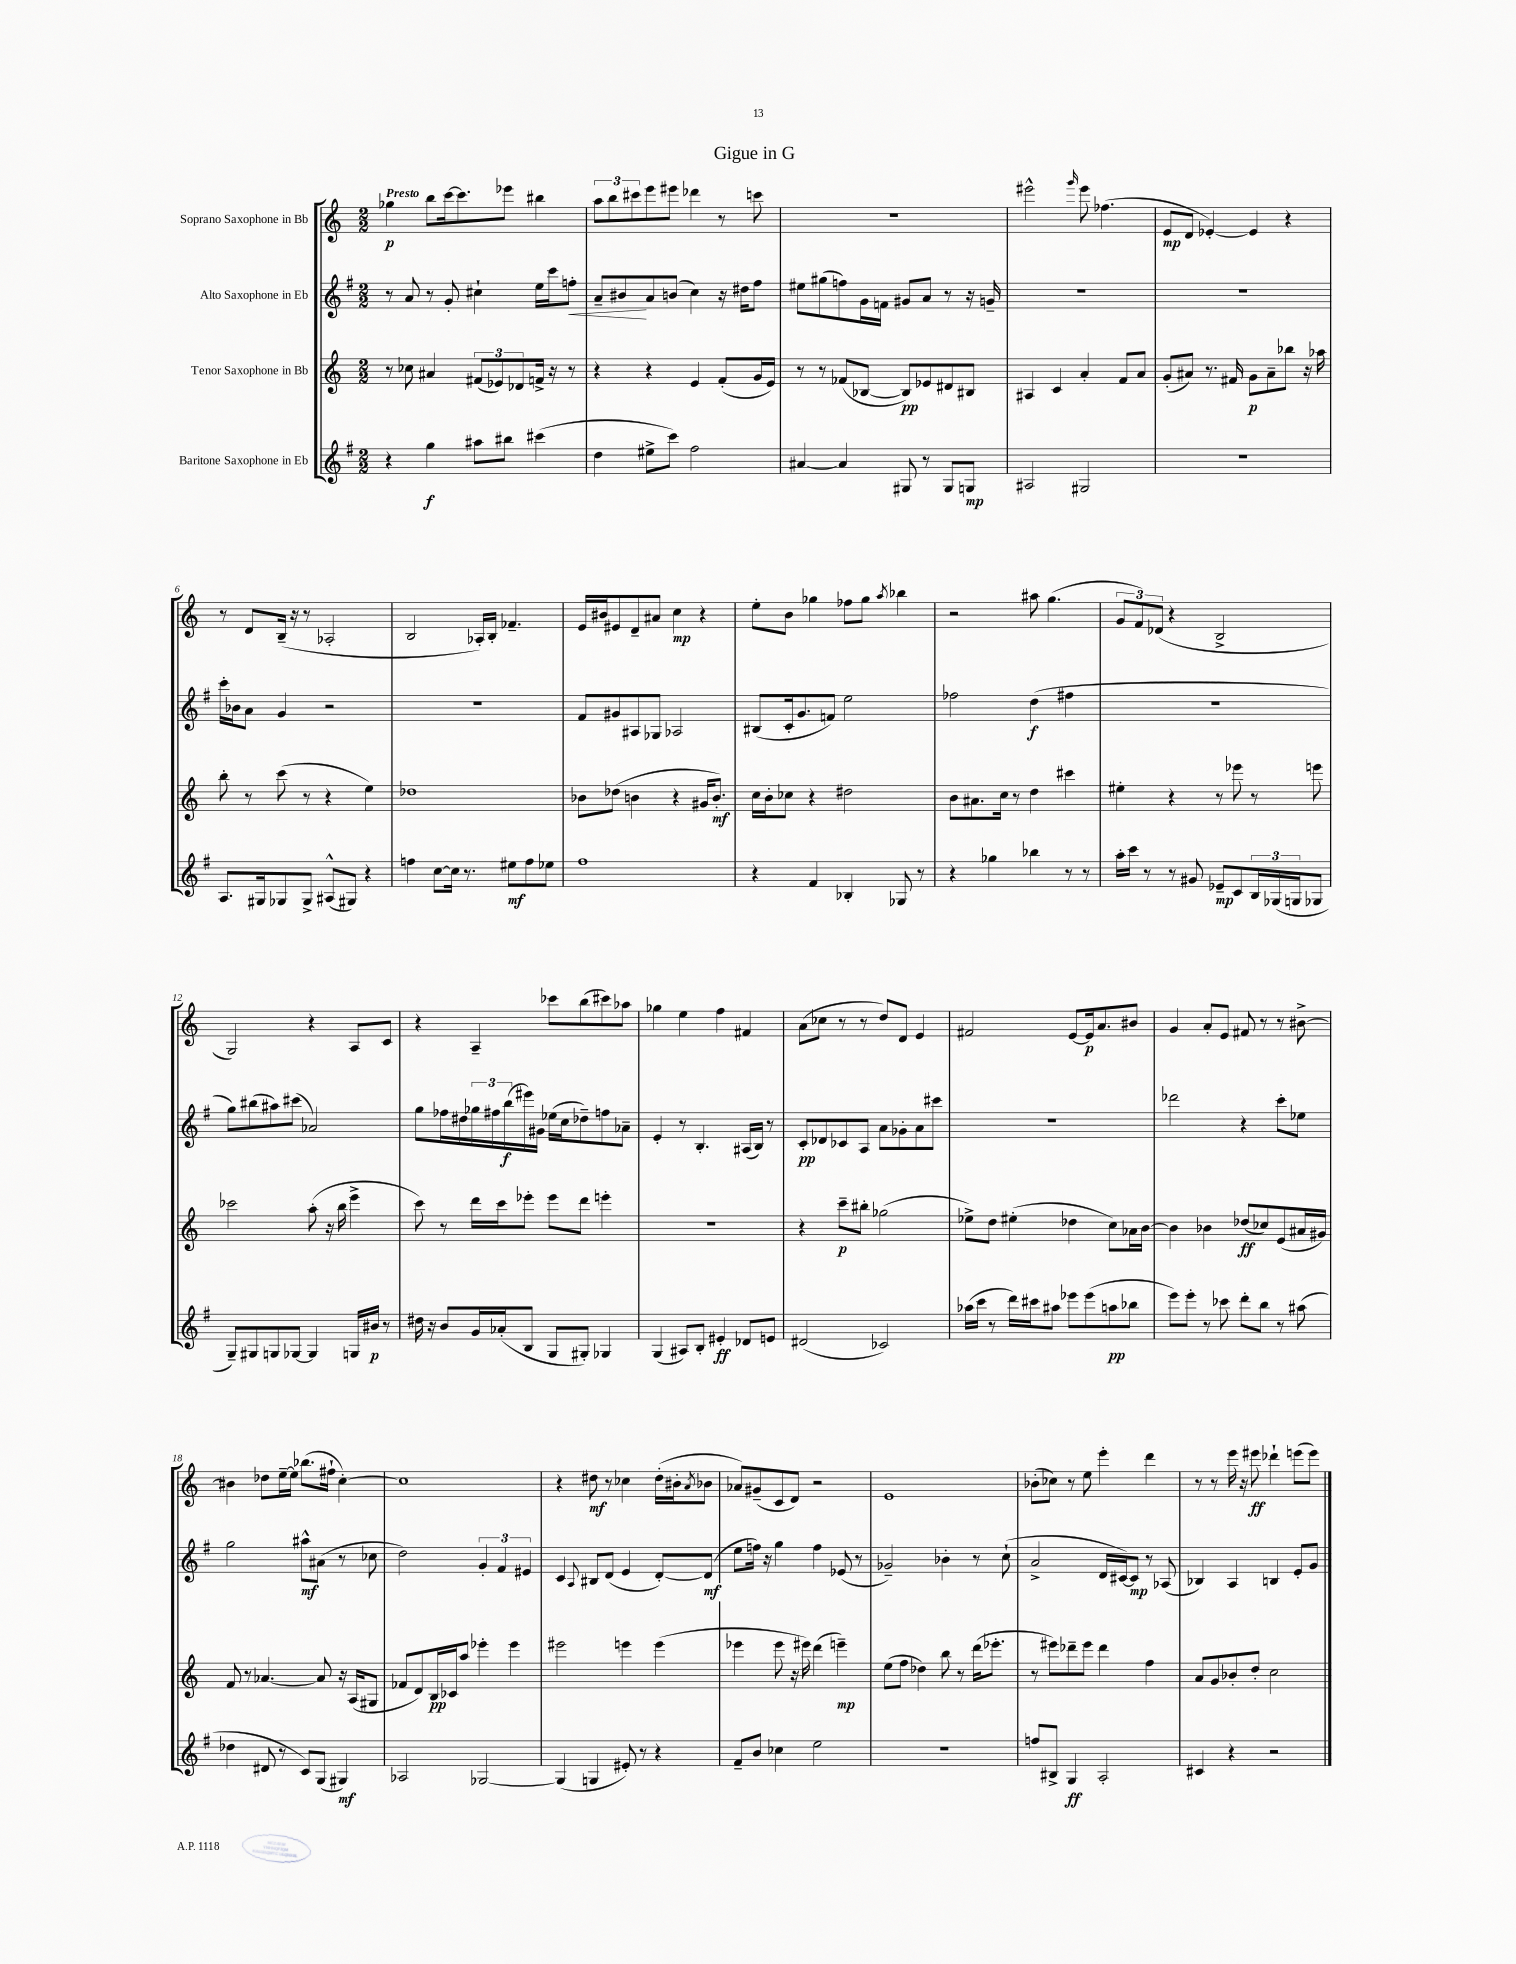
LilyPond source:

\header { title = "Gigue in G" }
<<
\new StaffGroup <<
\new Staff = "s0" \with { instrumentName = "Soprano Saxophone in Bb" } {
    \clef treble \key c \major \numericTimeSignature \time 2/2 \tempo "Presto"
    ges''4\p b''8 c'''16~ c'''8. ees'''8 bis''4 |
    \tuplet 3/2 { a''8 b''8 cis'''8 } e'''8 eis'''8 des'''4 r8 c'''8 |
    R1 |
    eis'''2-^ \grace { g'''16 } eis'''8 fes''4.( |
    e'8\mp d'8 ees'4~-.) ees'4 r4 |
    r8 d'8 b16--( r16 r8 aes2-. |
    b2 aes16-.) b16-. fes'4.-- |
    e'16 bis'16 eis'8 d'8-- ais'8 c''4\mp r4 |
    e''8-. b'8 ges''4 fes''8 ges''8 \acciaccatura { a''8 } bes''4 |
    r2 ais''8 g''4.( |
    \tuplet 3/2 { g'8 f'8) des'8( } r4 b2-> |
    g2) r4 a8 c'8 |
    r4 a4-- ces'''8 b''8( cis'''8) aes''8 |
    ges''4 e''4 f''4 fis'4 |
    a'8( ces''8 r8 r8 d''8) d'8 e'4 |
    fis'2 e'8~ e'16\p a'8. bis'8 |
    g'4 a'8-. e'8 fis'8 r8 r8 bis'8~-> |
    bis'4 des''8 e''16~-- e''16 bes''8.( fis''16-! c''4~-.) |
    c''1 |
    r4 dis''8\mf r8 ces''4 dis''16-.( bis'16-. \acciaccatura { a'8 } bes'8 |
    aes'8) gis'8--( c'8 d'8) r2 |
    e'1 |
    bes'8-.( ces''8) r8 e''8 e'''4-. d'''4 |
    r8 r8 e'''16 r16 eis'''8\ff des'''4-! e'''8( e'''8) \bar "|." |
}
\new Staff = "s1" \with { instrumentName = "Alto Saxophone in Eb" } {
    \clef treble \key g \major \numericTimeSignature \time 2/2
    r8 a'8 r8 g'8-. cis''4-! e''16 c'''16 f''8-.\< |
    a'8-- bis'8\! a'8 b'8( c''4) r16 dis''16 fis''8 |
    eis''8 gis''8( f''8) g'16 f'16 gis'8 a'8 r8 r16 g'16-- |
    R1 |
    R1 |
    c'''16-. bes'16 a'8 g'4 r2 |
    R1 |
    fis'8 gis'8 ais8 ges8 aes2 |
    bis8( c'16-. g'8. f'8) e''2 |
    fes''2 d''4\f( fis''4 |
    R1 |
    g''8) bis''8( ais''8) cis'''8( aes'2) |
    g''8 fes''16 dis''16 \tuplet 3/2 { ges''16 fis''16 b''16\f( } eis'''16) gis'16 ees''16( c''16 des''8--) f''8 aes'8-- |
    e'4-. r8 b4.-. ais16( b16) r8 |
    c'8-.\pp des'8 ces'8 a8 a'8 ges'8-. a'8 cis'''8 |
    R1 |
    des'''2 r4 c'''8-. ees''8 |
    g''2 ais''8-^\mf ais'8( r8 ces''8 |
    d''2) \tuplet 3/2 { g'4-. fis'4 eis'4 } |
    c'4 \appoggiatura { a8 } bis8 d'8( e'4 d'8~-.) d'8\mf( |
    e''8 f''16) r16 g''4 f''4 ees'8( r8 |
    ges'2--) bes'4-. r8 c''8-!( |
    a'2-> d'16 cis'16~) cis'8\mp r8 aes8( |
    bes4) a4 b4 e'8-. g'8 \bar "|." |
}
\new Staff = "s2" \with { instrumentName = "Tenor Saxophone in Bb" } {
    \clef treble \key c \major \numericTimeSignature \time 2/2
    r8 ces''8 ais'4 \tuplet 3/2 { fis'8( ees'8) des'8 } f'16-> r16 r8 |
    r4 r4 e'4 f'8-.( g'16 e'16) |
    r8 r8 fes'8( bes8~ bes8\pp) ees'8 dis'8 bis8 |
    ais4 c'4 a'4-. f'8 a'8 |
    g'8-.( ais'8) r8. fis'16 g'8\p ais'8-- bes''8 r16 aes''16 |
    b''8-. r8 c'''8( r8 r4 e''4) |
    des''1 |
    bes'8 des''8( b'4 r4 gis'16 b'8.-.\mf) |
    c''16 b'16-. ces''8 r4 dis''2 |
    b'8 ais'8. c''16 r8 d''4 cis'''4 |
    eis''4-. r4 r8 ees'''8 r8 e'''8 |
    ces'''2 a''8-.( r16 b''16 e'''4-> |
    c'''8) r8 d'''16 c'''16 ees'''8-. ees'''8 d'''8 e'''4-. |
    R1 |
    r4 c'''8--\p bis''8-. ges''2( |
    ees''8->) d''8 eis''4-.( des''4 c''8) aes'16 b'16~ |
    b'4 bes'4 des''8\ff( ces''8) e'8( ais'16 gis'16) |
    f'8 r8 aes'4.~ aes'8 r16 a16( gis8 |
    fes'8 d'8) b16\pp ces'16 a''8 ees'''4-. ees'''4 |
    eis'''2 e'''4 e'''4( |
    ees'''4 ees'''8 r16 eis'''16) d'''4( e'''4--\mp) |
    e''8( f''8 des''4) b''8 r8 d'''16( ees'''8.-. |
    r8 eis'''8) des'''8-- eis'''8 des'''4 f''4 |
    a'8 g'8 bes'8-. d''8-. c''2 \bar "|." |
}
\new Staff = "s3" \with { instrumentName = "Baritone Saxophone in Eb" } {
    \clef treble \key g \major \numericTimeSignature \time 2/2
    r4 g''4\f ais''8 bis''8 cis'''4( |
    d''4 eis''8-> c'''8) fis''2 |
    ais'4~ ais'4 gis8 r8 gis8 g8\mp |
    ais2 gis2 |
    R1 |
    a8. gis16 ges8 ges8-> ais8-^( gis8) r4 |
    f''4 c''8~ c''16 r8. eis''8\mf f''8 ees''8 |
    fis''1 |
    r4 fis'4 bes4-. ges8 r8 |
    r4 ges''4 bes''4 r8 r8 |
    a''16-. c'''16 r8 r8 gis'8 ees'8--\mp c'8 \tuplet 3/2 { b16 ges16( g16 } ges8 |
    g8--) gis8 g8 ges8~ ges4 g16 bis'16\p r8 |
    dis''16 r16 b'8 g'16 aes'16-.( b8 g8 gis8-.) ges4 |
    g4( ais8) b8-. eis'4-.\ff des'8 e'8 |
    dis'2( ces'2) |
    aes''16( c'''16 r8 d'''16) cis'''16 ais''8 ees'''8 ees'''8( a''8\pp bes''8 |
    e'''8) e'''8-. r8 ces'''8 d'''8-. b''8 r8 ais''8( |
    des''4 dis'8 r8 c'8) g8( gis4\mf) |
    aes2 ges2~ |
    ges4( g4 eis'8-.) r8 r4 |
    fis'8-- b'8 ces''4 e''2 |
    r1 |
    f''8 bis8-> g4\ff a2-. |
    cis'4 r4 r2 \bar "|." |
}
>>
>>
